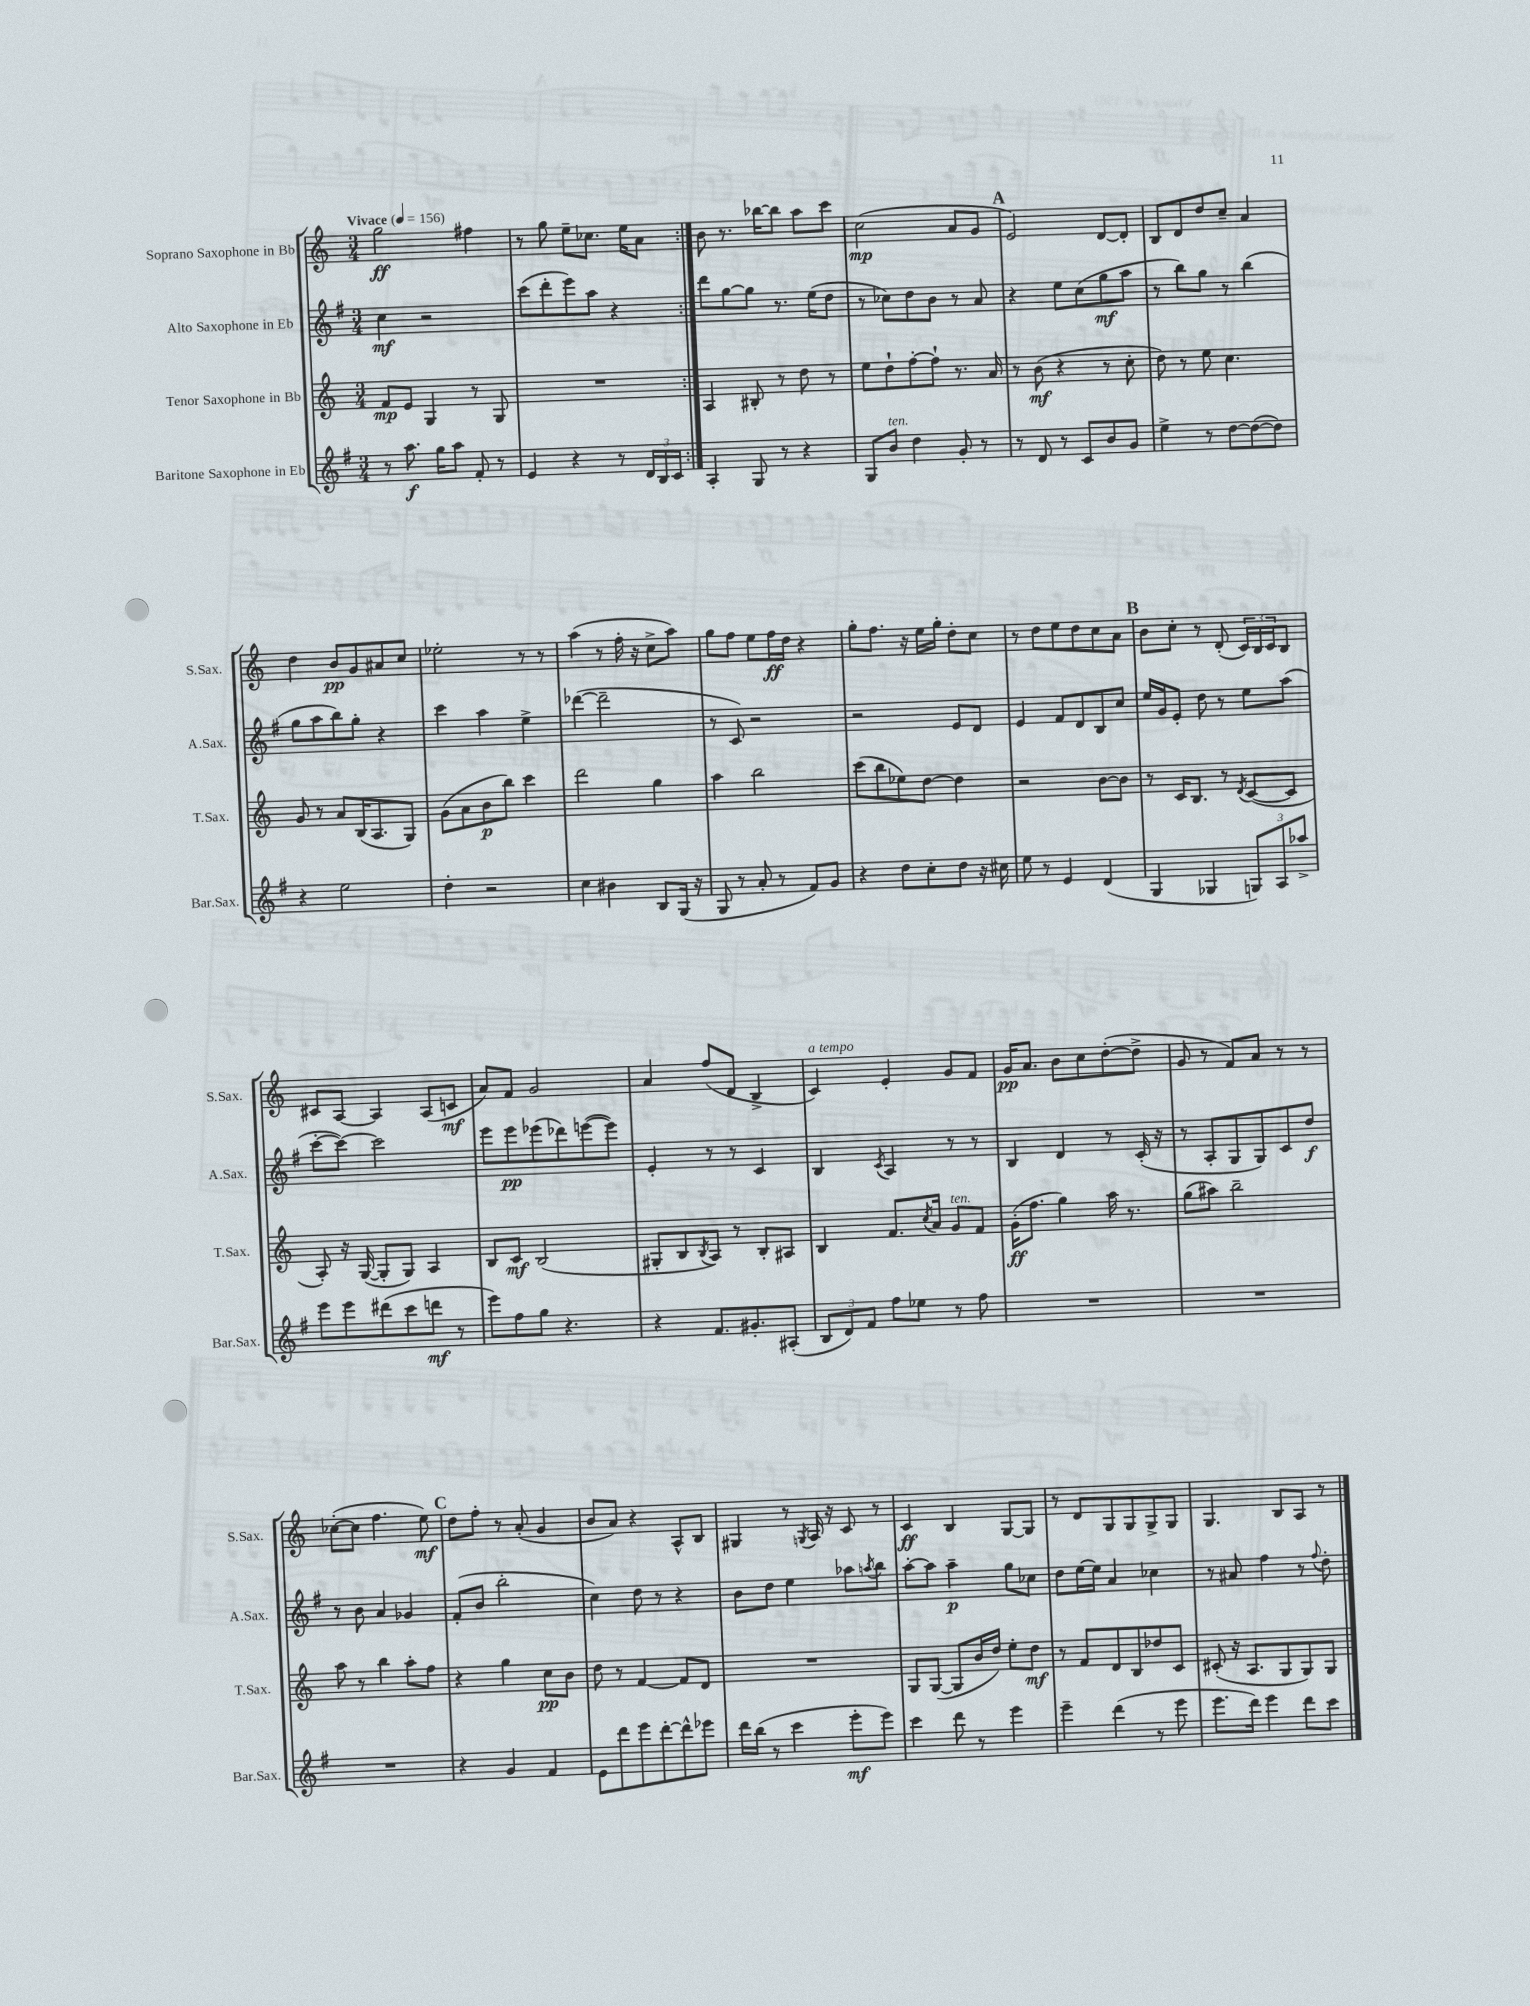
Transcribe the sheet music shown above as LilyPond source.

<<
\new StaffGroup <<
\new Staff = "s0" \with { instrumentName = "Soprano Saxophone in Bb" shortInstrumentName = "S.Sax." } {
    \clef treble \key c \major \numericTimeSignature \time 3/4 \tempo "Vivace" 4 = 156
    \repeat volta 2 { g''2\ff fis''4 |
    r8 g''8 e''8-- ces''8. e''16 a'8 | }
    b'8 r8. bes''16~ bes''8 a''8 c'''8 |
    c''2\mp( a'8 g'8 |
    \mark \markup { \bold "A" } e'2) d'8~ d'8-. |
    b8 d'8 d''8 c''8-- a'4 |
    d''4 b'8\pp g'8 ais'8 c''8 |
    ees''2-. r8 r8 |
    a''4( r8 f''16-. r16 c''8-> a''8) |
    g''8 f''8 e''8 f''16\ff d''16 r4 |
    g''8-. f''8. r16 e''16 g''16-. d''8-. c''8 |
    r8 d''8 e''8 d''8 c''8 a'8 |
    \mark \markup { \bold "B" } b'8 c''8-. r8 d'8-.( \tuplet 3/2 { c'16) b16 c'16 } b8 |
    cis'8 a8~ a4 a8( c'8\mf |
    a'8) f'8 g'2 |
    a'4 f''8( d'8 b4-> |
    c'4^\markup { \italic "a tempo" }) e'4-. g'8 f'8 |
    g'16\pp a'8. b'8 c''8 d''8~-.( d''8-> |
    g'8 r8 f'8) a'8 r8 r8 |
    ces''8~-.( ces''8 f''4. e''8\mf) |
    \mark \markup { \bold "C" } d''8 f''8-. r8 a'8-.( g'4 |
    b'8 a'8) r4 a8-^ b8 |
    gis4 r8 \acciaccatura { g8 } a16 r16 c'8 r8 |
    c'4\ff b4 g8~ g8 |
    r8 d'8 g8 g8 g8-> g8 |
    g4. b8 a8 r8 \bar "|." |
}
\new Staff = "s1" \with { instrumentName = "Alto Saxophone in Eb" shortInstrumentName = "A.Sax." } {
    \clef treble \key g \major \numericTimeSignature \time 3/4
    \repeat volta 2 { c''4\mf r2 |
    c'''8( d'''8-. e'''8) a''8 r4 | }
    d'''8 g''8~ g''8 r8. e''16( d''8 |
    r8 ces''8) d''8 b'8 r8 a'8 |
    \mark \markup { \bold "A" } r4 e''8 c''8( g''8\mf a''8 |
    r8 b''8) g''8 r8 b''4( |
    g''8 a''8 b''8) g''8-. r4 |
    c'''4 a''4 e''4-> |
    des'''4~( des'''2-- |
    r8 c'8) r2 |
    r2 e'8 d'8 |
    e'4 fis'8 d'8 b8 c''8 |
    \mark \markup { \bold "B" } e''16 g'16 e'8-. d''8 r8 e''8 a''8( |
    c'''8~-. c'''8~) c'''2 |
    e'''8 e'''8\pp ees'''8( des'''8) e'''8~( e'''8) |
    e'4-. r8 r8 c'4 |
    b4 \acciaccatura { c'8 } a4 r8 r8 |
    b4 d'4 r8 c'16-.( r16 |
    r8 a8-. g8 g8) c'8 d''8\f |
    r8 b'8 a'4 ges'4 |
    \mark \markup { \bold "C" } fis'8-.( b'8 b''2-. |
    c''4) d''8 r8 r4 |
    b'8 d''8 e''4 aes''8 \acciaccatura { a''8 } b''8 |
    a''8~-. a''8 a''4--\p g''8 ces''8 |
    d''8 e''16~ e''16 a'4 ces''4 |
    r8 ais'8 fis''4 r8 \appoggiatura { fis''8 } d''8-. \bar "|." |
}
\new Staff = "s2" \with { instrumentName = "Tenor Saxophone in Bb" shortInstrumentName = "T.Sax." } {
    \clef treble \key c \major \numericTimeSignature \time 3/4
    \repeat volta 2 { f'8\mp e'8 g4 r8 g8 |
    R2. | }
    a4 bis8-. r8 d''8 r8 |
    e''8 d''8-! f''8~-. f''8-! r8. a'16 |
    \mark \markup { \bold "A" } r8 b'8\mf( r4 r8 c''8-. |
    d''8) r8 e''8 c''4. |
    g'8 r8 a'8 b16( a8. g8) |
    g'8( a'8 b'8\p b''8) c'''4 |
    d'''2 g''4 |
    a''4 b''2 |
    c'''8( b''8 ees''8) d''8~ d''4 |
    r2 b'8~ b'8 |
    \mark \markup { \bold "B" } r8 c'16 b8. r8 \acciaccatura { d'8 } c'8~( c'8 |
    a8-.) r16 g16~( g8-. g8) a4 |
    b8 c'8\mf b2( |
    gis8-. b8 \acciaccatura { b8 } a8) r8 b8-. ais8 |
    b4 f'8. \acciaccatura { c''8 } a'16 g'8^\markup { \italic "ten." } f'8 |
    g'16-.\ff( f''8. g''4) a''16 r8. |
    g''8( ais''8) b''2-- |
    a''8 r8 b''4 a''8-. f''8 |
    \mark \markup { \bold "C" } r4 g''4 c''8\pp b'8 |
    d''8 r8 f'4~ f'8 d'8 |
    R2. |
    g8 g8~( g8 b'16 d''16) e''8-. d''8\mf |
    r8 f'8 d'8 b8 des''8 c'8 |
    cis'8-.( r16 a8. g8 g8) g8 \bar "|." |
}
\new Staff = "s3" \with { instrumentName = "Baritone Saxophone in Eb" shortInstrumentName = "Bar.Sax." } {
    \clef treble \key g \major \numericTimeSignature \time 3/4
    \repeat volta 2 { r8 a''8.\f g''16 a''8 fis'8-. r8 |
    e'4 r4 r8 \tuplet 3/2 { d'16 b16 c'16 } | }
    a4-. g8 r8 r4 |
    g8 b'8^\markup { \italic "ten." } d''4 g'8-. r8 |
    \mark \markup { \bold "A" } r8 d'8 r8 c'8 b'8 g'8 |
    e''4-> r8 d''8~ d''8~( d''8) |
    r4 e''2 |
    d''4-. r2 |
    c''4 bis'4 b8 g16( r16 |
    g8 r8 a'8-. r8 fis'8) g'8 |
    r4 d''8 c''8-. d''8 r16 cis''16 |
    e''8 r8 e'4 d'4( |
    \mark \markup { \bold "B" } g4 ges4 \tuplet 3/2 { g8) a8 aes''8-> } |
    e'''8 e'''8 dis'''8( c'''8 d'''8\mf r8 |
    e'''8) fis''8 g''8 r4. |
    r4 fis'8. gis'8.-. ais8-.( |
    \tuplet 3/2 { b8 d'8) fis'8 } fis''8 ees''8 r8 fis''8 |
    R2. |
    R2. |
    R2. |
    \mark \markup { \bold "C" } r4 g'4 fis'4 |
    e'8 d'''8 e'''8 d'''8~-. d'''8-^ ees'''8 |
    d'''16 b''16( r8 c'''4 e'''8-.\mf e'''8) |
    c'''4 d'''8 r8 e'''4 |
    e'''4-- d'''4( r8 e'''8 |
    e'''8. d'''16) e'''4 d'''8 c'''8 \bar "|." |
}
>>
>>
\layout { \context { \Score \remove "Bar_number_engraver" } }
